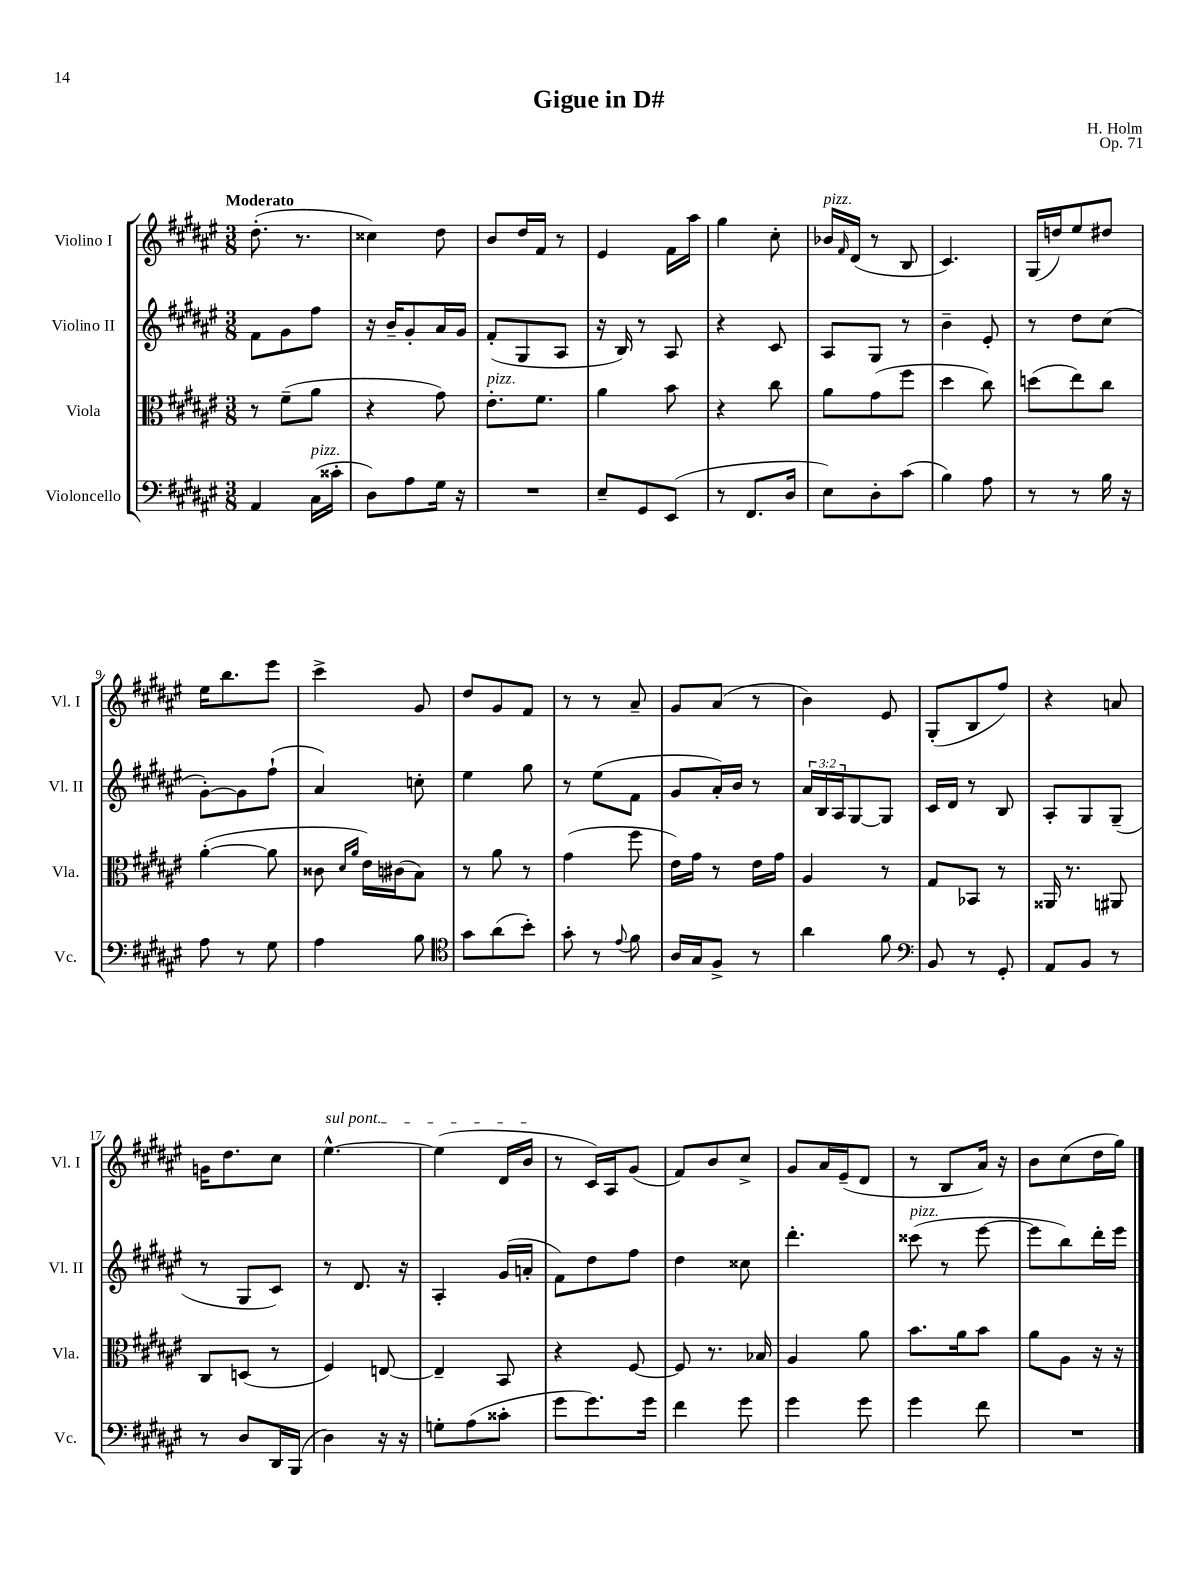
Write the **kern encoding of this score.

**kern	**kern	**kern	**kern
*staff4	*staff3	*staff2	*staff1
*clefF4	*clefC3	*clefG2	*clefG2
*k[f#c#g#d#a#e#]	*k[f#c#g#d#a#e#]	*k[f#c#g#d#a#e#]	*k[f#c#g#d#a#e#]
*M3/8	*M3/8	*M3/8	*M3/8
4AA#/	8r	8f#\L	(8.dd#'\
.	(8f#~\L	8g#\	.
.	.	.	8.r
(16C#\LL	8a#\J	8ff#\J	.
16c##'\JJ	.	.	.
=	=	=	=
8D#\L)	4r	16r	4cc##\)
.	.	16b~/LK	.
8A#\	.	8g#'/	.
16G#\Jk	8g#\)	16a#/L	8dd#\
16r	.	16g#/JJ	.
=	=	=	=
4.r	8.e#'\L	(8f#'/L	8b/L
.	.	8G#/	16dd#/L
.	8.f#\J	.	16f#/JJ
.	.	8A#/J	8r
=	=	=	=
8E#~/L	4a#\	16r	4e#/
.	.	16B/)	.
8GG#/	.	8r	.
(8EE#/J	8b\	8A#/	16f#\LL
.	.	.	16aa#\JJ
=	=	=	=
8r	4r	4r	4gg#\
8.FF#/L	.	.	.
.	8cc#\	8c#/	8cc#'\
16D#/Jk	.	.	.
=	=	=	=
8E#\L)	8a#\L	8A#/L	16b-/LL
.	.	.	16qqf#/
.	.	.	(16d#/JJ
8D#'\	(8g#\	8G#/J	8r
(8c#\J	8ff#\J	8r	8B/
=	=	=	=
4B\)	4dd#\	4b~\	4.c#/)
8A#\	8cc#\)	8e#'/	.
=	=	=	=
8r	(8dd\L	8r	(16G#/LL
.	.	.	16dd/J)
8r	8ee#\)	8dd#\L	8ee#/
16B\	8cc#\J	(8cc#\J	8dd#/J
16r	.	.	.
=	=	=	=
8A#\	([4a#'\	[8g#'\L)	16ee#\LK
.	.	.	8.bb\
8r	.	8g#\]	.
8G#\	8a#\]	(8ff#`\J	8eee#\J
=	=	=	=
4A#\	8c##\	4a#/)	4ccc#^\
.	16qqd#/LL	.	.
.	16qqa#/JJ	.	.
.	16e#\LL)	.	.
.	(16c#\J	.	.
8B\	8B\J)	8cc'\	8g#/
=	=	=	=
*clefC4	*	*	*
8g#\L	8r	4ee#\	8dd#/L
(8a#\	8a#\	.	8g#/
8b'\J)	8r	8gg#\	8f#/J
=	=	=	=
8g#'\	(4g#\	8r	8r
8r	.	(8ee#\L	8r
8qqe#/	.	.	.
8f#\	8ff#\	8f#\J	8a#~/
=	=	=	=
16A#/LL	16e#\LL)	8g#/L	8g#/L
16G#/J	16g#\JJ	.	.
8F#^/J	8r	16a#'/L)	(8a#/J
.	.	16b/JJ	.
8r	16e#\LL	8r	8r
.	16g#\JJ	.	.
=	=	=	=
4a#\	4A#/	24a#/LL	4b\)
.	.	24B/	.
.	.	24A#/J	.
.	.	[8G#/	.
8f#\	8r	8G#/]J	8e#/
=	=	=	=
*clefF4	*	*	*
8BB/	8G#/L	16c#/LL	(8G#'/L
.	.	16d#/JJ	.
8r	8BB-/J	8r	8B/
8GG#'/	8r	8B/	8ff#/J)
=	=	=	=
8AA#/L	16AA##/	8A#'/L	4r
.	8.r	.	.
8BB/J	.	8G#/	.
8r	8AA#/	(8G#~/J	8a/
=	=	=	=
8r	8C#/L	8r	16g\LK
.	.	.	8.dd#\
8D#/L	(8D/J	8G#/L	.
16DD#/L	8r	8c#/J)	8cc#\J
(16BBB/JJ	.	.	.
=	=	=	=
4D#\)	4F#/)	8r	[4.ee#^^\
.	.	8.d#/	.
16r	[8E/	.	.
16r	.	16r	.
=	=	=	=
8G'\L	4E~/]	4A#'/	(4ee#\]
(8A#\	.	.	.
8c##'\J	8BB/	(16g#/LL	16d#/LL
.	.	16a'/JJ	16b/JJ
=	=	=	=
8g#\L	4r	8f#\L)	8r
8.g#\)	.	8dd#\	16c#/LL)
.	.	.	16A#/J
.	[8F#/	8ff#\J	(8g#/J
16g#\Jk	.	.	.
=	=	=	=
4f#\	8F#/]	4dd#\	8f#/L)
.	8.r	.	8b/
8g#\	.	8cc##\	8cc#^/J
.	16B-/	.	.
=	=	=	=
4g#\	4A#/	4.ddd#'\	8g#/L
.	.	.	16a#/L
.	.	.	(16e#~/J
8g#\	8a#\	.	8d#/J
=	=	=	=
4g#\	8.b\L	(8ccc##\	8r
.	.	8r	8B/L
.	16a#\k	.	.
8f#\	8b\J	[8eee#\	16a#/Jk)
.	.	.	16r
=	=	=	=
4.r	8a#\L	8eee#\]L	8b\L
.	8A#\J	8bb\)	(8cc#\
.	16r	16ddd#'\L	16dd#\L
.	16r	16eee#\JJ	16gg#\JJ)
==	==	==	==
*-	*-	*-	*-
